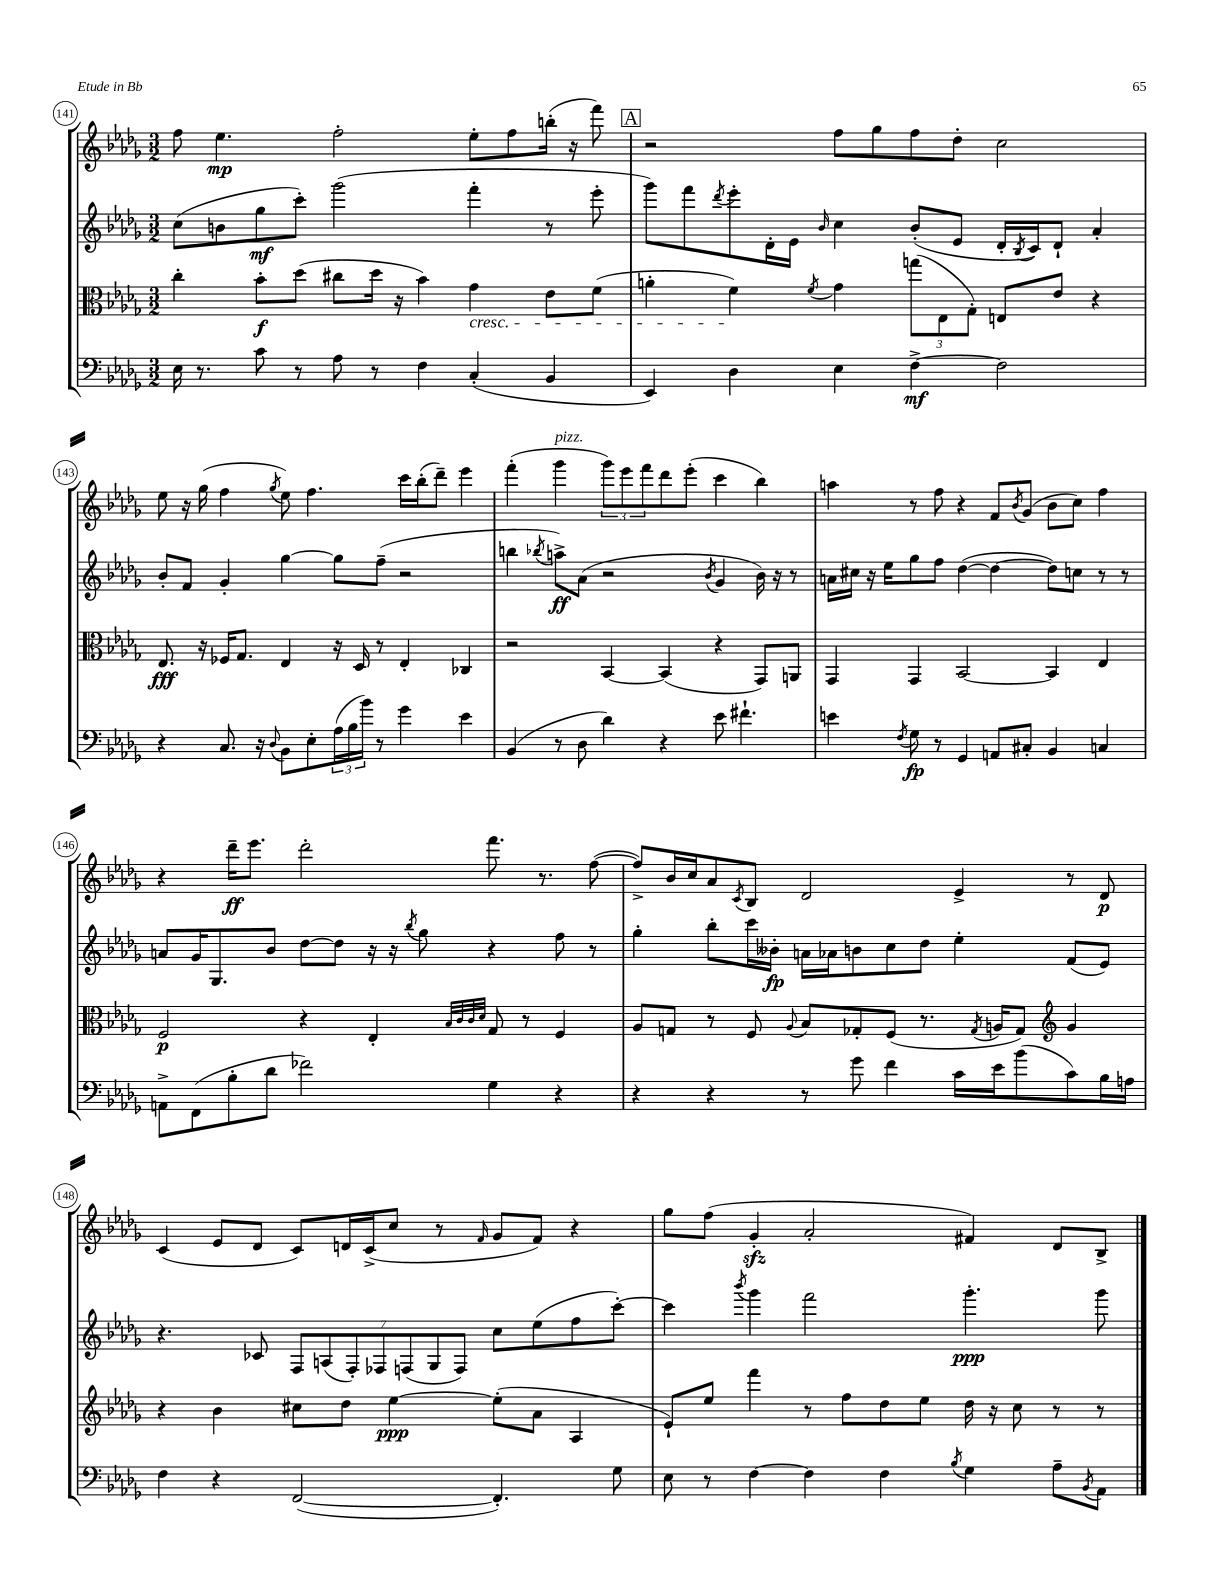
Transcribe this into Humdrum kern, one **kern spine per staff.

**kern	**kern	**kern	**kern
*staff4	*staff3	*staff2	*staff1
*clefF4	*clefC3	*clefG2	*clefG2
*k[b-e-a-d-g-]	*k[b-e-a-d-g-]	*k[b-e-a-d-g-]	*k[b-e-a-d-g-]
*M3/2	*M3/2	*M3/2	*M3/2
16E-	4cc'	(8cc	8ff
8.r	.	.	.
.	.	8b	4.ee-
8c	8b-'	8gg-	.
8r	(8dd-	8ccc')	.
8A-	8cc#	(2ggg-	2ff'
8r	16dd-	.	.
.	16r	.	.
4F	4b-)	.	.
(4C'	4g-	4fff'	8ee-'
.	.	.	8ff
4BB-	8e-	8r	(16bb'
.	.	.	16r
.	(8f	8eee-'	8fff)
=	=	=	=
4EE-)	4a'	8ggg-)	2r
.	.	8fff	.
.	.	8qddd-	.
4D-	4f)	8eee-'	.
.	.	16d-'	.
.	.	16e-	.
.	8qf	16qqb-	.
4E-	4g-	4cc	8ff
.	.	.	8gg-
[4F^	(12gg	(8b-'	8ff
.	12E-	.	.
.	.	8e-	8dd-'
.	12G-')	.	.
2F]	8E	16d-'	2cc
.	.	8qB-	.
.	.	16c)	.
.	8e-	8d-`	.
.	4r	4a-'	.
=	=	=	=
4r	8.E-	8b-'	8ee-
.	.	8f	16r
.	16r	.	(16gg-
8.C	16F-	4g-'	4ff
.	8.G-	.	.
16r	.	.	.
8qqD-	.	.	8qgg-
8BB-	4E-	[4gg-	8ee-)
8E-'	.	.	4.ff
(24A-	16r	8gg-]	.
24B-	.	.	.
.	16D-	.	.
24b-)	.	.	.
8r	8r	(8ff~	.
4g-	4E-'	2r	16ccc
.	.	.	(16bb-'
.	.	.	8ddd-~)
4e-	4C-	.	4eee-
=	=	=	=
(4BB-	2r	4bb	(4fff'
.	.	8qbb-	.
8r	.	8aa^)	4ggg-
8D-	.	(8a-	.
4d-)	[4BB-	2r	12ggg-)
.	.	.	12eee-
.	.	.	12fff
4r	(4BB-]	.	8ddd-
.	.	.	(8eee-'
.	.	8qb-	.
8e-	4r	4g-	4ccc
4.f#`	.	.	.
.	8GG-)	16b-)	4bb-)
.	.	16r	.
.	8AA	8r	.
=	=	=	=
4e	4GG-	16a	4aa
.	.	16cc#	.
.	.	16r	.
.	.	16ee-	.
8qF	.	.	.
8G-	4GG-	8gg-	8r
8r	.	8ff	8ff
4GG-	[2BB-	([4dd-	4r
8AA	.	4dd-_	8f
.	.	.	8qb-
8C#'	.	.	(8g-
4BB-	4BB-]	8dd-])	8b-
.	.	8cc	8cc)
4C	4E-	8r	4ff
.	.	8r	.
=	=	=	=
8AA^	2F	8a	4r
(8FF	.	16g-	.
.	.	8.G-	.
8B-'	.	.	16ddd-~
.	.	.	8.eee-
8d-	.	8b-	.
2f-)	4r	[8dd-	2ddd-'
.	.	8dd-]	.
.	4E-'	16r	.
.	.	16r	.
.	.	8qbb-	.
.	.	8gg-	.
.	32qqB-	.	.
.	32qqc	.	.
.	32qqc	.	.
.	32qqd-	.	.
4G-	8G-	4r	8.fff
.	8r	.	.
.	.	.	8.r
4r	4F	8ff	.
.	.	8r	([8ff
=	=	=	=
4r	8A-	4gg-'	8ff^])
.	8G	.	16b-
.	.	.	16cc
4r	8r	8bb-'	8a-
.	.	.	8qc
.	8F	16ccc	8B-
.	.	16b--'	.
.	8qqA-	.	.
8r	8B-	16a	2d-
.	.	16a-	.
8g-	8G-'	8b	.
4f	(8F	8cc	.
.	8.r	8dd-	.
16c	.	4ee-'	4e-^
.	8qG-	.	.
16e-	16A	.	.
(8b-	8G-)	.	.
*	*clefG2	*	*
8c)	4g-	(8f	8r
16B-	.	8e-)	8d-
16A	.	.	.
=	=	=	=
4F	4r	4.r	(4c
4r	4b-	.	8e-
.	.	8c-	8d-
([2FF	8cc#	14F	8c)
.	.	(14A	.
.	8dd-	.	16d
.	.	14F')	.
.	.	.	(16c^
.	.	14F-	.
.	[4ee-	.	8cc
.	.	(14F	.
.	.	14G-	.
.	.	.	8r
.	.	14F)	.
.	.	.	16qqf
4.FF'])	(8ee-']	8cc	8g-
.	8a-	(8ee-	8f)
.	4A-	8ff	4r
8G-	.	[8ccc')	.
=	=	=	=
8E-	8e-`)	4ccc]	8gg-
8r	8ee-	.	(8ff
.	.	8qbbb-	.
[4F	4fff	4ggg-	4g-'
4F]	8r	2fff	2a-'
.	8ff	.	.
4F	8dd-	.	.
.	8ee-	.	.
8qB-	.	.	.
4G-	16dd-	4.ggg-'	4f#)
.	16r	.	.
.	8cc	.	.
8A-~	8r	.	8d-
8qBB-	.	.	.
8AA-	8r	8ggg-	8B-^
==	==	==	==
*-	*-	*-	*-
